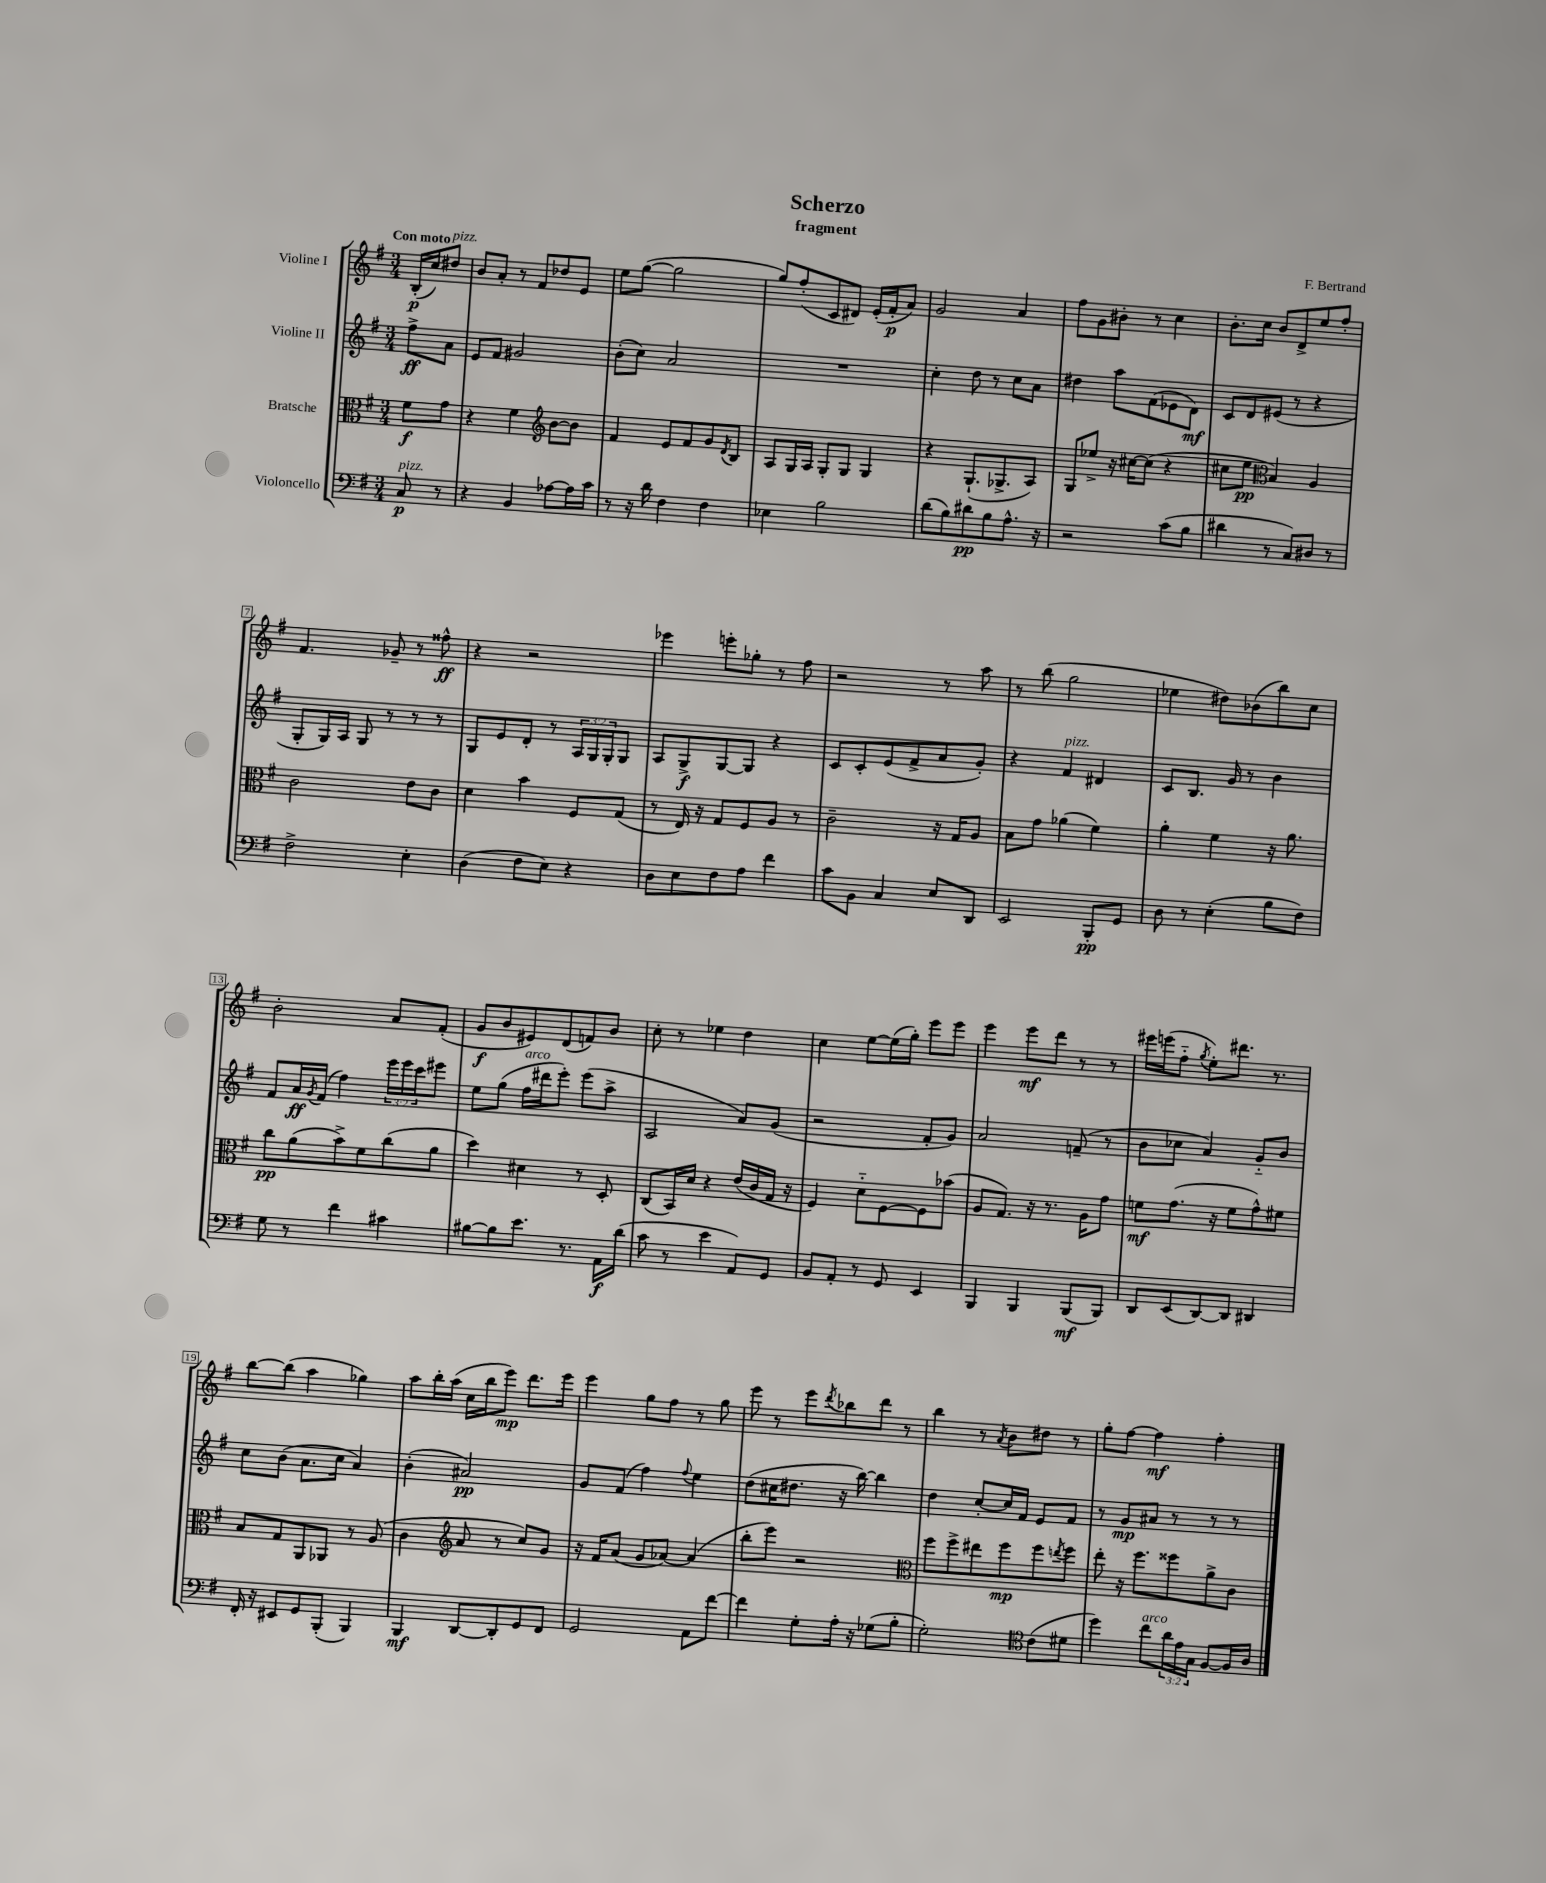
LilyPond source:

\header { title = "Scherzo" composer = "F. Bertrand" subtitle = "fragment" }
<<
\new StaffGroup <<
\new Staff = "s0" \with { instrumentName = "Violine I" } {
    \clef treble \key g \major \numericTimeSignature \time 3/4 \partial 4 \tempo "Con moto"
    b16-.\p( c''16) dis''8^\markup { \italic "pizz." } |
    b'8 a'8-. r8 fis'8 des''8 e'8 |
    e''8 g''8~( g''2 |
    g''8) fis''8-.( c'8 dis'8) e'16-.( fis'16-.\p a'8) |
    g'2 a'4 |
    fis''8 g'8 bis'8-. r8 c''4 |
    b'8.-. c''16 b'8 d'8-> e''8 fis''8-. |
    fis'4. ges'8-- r8 fisis''8-^\ff |
    r4 r2 |
    ees'''4 e'''8-. ges''8-. r8 fis''8 |
    r2 r8 a''8 |
    r8 b''8( g''2 |
    ees''4 dis''8) bes'8( b''8) c''8 |
    b'2-. a'8 fis'8-.( |
    g'8\f b'8 eis'8) d'8( f'8) b'8 |
    c''8-. r8 ees''4 d''4 |
    c''4 e''8~ e''16( g''16-.) e'''8 e'''8 |
    e'''4 e'''8\mf d'''8 r8 r8 |
    eis'''16 e'''16( fis''8-_ \acciaccatura { g''8 } e''8-.) dis'''8. r8. |
    b''8~ b''8( a''4 ges''4) |
    a''8 b''16-. a''16( c''16 b''16 e'''8\mp) d'''8. e'''16 |
    e'''4 g''8 fis''8 r8 g''8 |
    e'''8 r8 e'''8 \acciaccatura { d'''8 } bes''8 d'''8 r8 |
    b''4 r8 \acciaccatura { a'8 } b'8 dis''8 r8 |
    g''8-. fis''8~ fis''4\mf fis''4-. \bar "|." |
}
\new Staff = "s1" \with { instrumentName = "Violine II" } {
    \clef treble \key g \major \numericTimeSignature \time 3/4 \override Staff.TupletNumber.text = #tuplet-number::calc-fraction-text \partial 4
    fis''8->\ff a'8 |
    e'8 fis'8 gis'2 |
    b'8-.( c''8) a'2 |
    R2. |
    c''4-. d''8 r8 c''8 a'8 |
    dis''4 a''8 fis'8( ees'8 d'8\mf) |
    c'8 d'8 eis'8( r8 r4 |
    g8-. g16) a16 g8 r8 r8 r8 |
    g8 e'8 d'8-. r8 \tuplet 3/2 { a16 g16 g16-. } g8 |
    a8 g8->\f g8~ g8 r4 |
    c'8 c'8-. e'8( fis'8-> a'8 g'8-.) |
    r4 fis'4^\markup { \italic "pizz." } dis'4 |
    c'8 b8. g'16 r8 b'4 |
    fis'8 a'16\ff \acciaccatura { g'8 } fis'16( fis''4) \tuplet 3/2 { e'''16 e'''16 c'''16 } eis'''8 |
    e''8 g''8( fis''16^\markup { \italic "arco" } dis'''16 e'''8-.) e'''8( a''8-> |
    a2 a'8) g'8( |
    r2 fis'8-. g'8) |
    a'2 f'8--( r8 |
    b'8 ces''8 a'4) g'8-_ b'8 |
    c''8 b'8( a'8. c''16 a'4) |
    b'4-.( ais'2\pp) |
    g'8 fis'8( fis''4) \appoggiatura { fis''8 } e''4 |
    d''8( cis''16 dis''8. r16 b''16~) b''4 |
    d''4 c''8~-. c''16 fis'16 e'8 fis'8 |
    r8 g'8\mp ais'8 r8 r8 r8 \bar "|." |
}
\new Staff = "s2" \with { instrumentName = "Bratsche" } {
    \clef alto \key g \major \numericTimeSignature \time 3/4 \partial 4
    fis'8\f g'8 |
    r4 fis'4 \clef treble b'8~ b'8 |
    fis'4 e'8 fis'8 g'8 \acciaccatura { d'8 } b8 |
    a8 g16 a16 g8-. g8 g4 |
    r4 g8.-!( ges8.-> a8) |
    g8 ees''8-> r16 cis''16~ cis''8( r4 |
    cis''8 e''8\pp \clef alto b4) a4 |
    c'2 e'8 c'8 |
    d'4 b'4 fis8 g8( |
    r8 e16) r16 g8 fis8 a8 r8 |
    c'2-- r16 g16 a8 |
    b8 g'8 aes'4( fis'4) |
    a'4-. fis'4 r16 a'8. |
    c''8\pp a'8( b'8->) fis'8 c''8( a'8 |
    d''4) dis'4 r8 d8-. |
    c8( b,16) d'16 r4 e'16( c'16 g16 r16 |
    fis4) d'8-_ fis8~ fis8 bes'8( |
    a8 g8.) r16 r8. a16 g'8 |
    f'8\mf g'8.( r16 f'8 g'8-^) fis'8 |
    b8 g8 a,8 aes,8 r8 a8( |
    c'4 \clef treble a'8 r8 c''8) g'8 |
    r16 fis'16 a'8( g'8 aes'8~) aes'4( |
    b''8-. e'''8) r2 |
    \clef alto fis''8 fis''8-> eis''8 fis''8\mp fis''8 \acciaccatura { e''8 } fis''8 |
    e''8-. r16 fis''8. fisis''8 a'8-> c'8 \bar "|." |
}
\new Staff = "s3" \with { instrumentName = "Violoncello" } {
    \clef bass \key g \major \numericTimeSignature \time 3/4 \override Staff.TupletNumber.text = #tuplet-number::calc-fraction-text \partial 4
    c8\p^\markup { \italic "pizz." } r8 |
    r4 b,4 aes8~ aes16 c'16 |
    r8 r16 d'16 fis4 fis4 |
    ees4 b2 |
    d'8( b8) dis'8\pp b8 a8.-^ r16 |
    r2 c'8( b8 |
    dis'4 r8 c8) dis8 r8 |
    fis2-> e4-. |
    d4( fis8 e8) r4 |
    d8 e8 fis8 a8 fis'4 |
    c'8 b,8 c4 e8 d,8 |
    e,2 b,,8-.\pp g,8 |
    d8 r8 e4-.( b8 fis8) |
    g8 r8 fis'4 cis'4 |
    bis8~ bis8 e'8. r8. a,16\f d'16( |
    c'8 r8 e'4 a,8) g,8 |
    b,8 a,8-. r8 g,8 e,4 |
    b,,4 b,,4 b,,8\mf( b,,8) |
    d,8 e,8( d,8~) d,8 dis,4 |
    fis,16-. r16 eis,8 g,8 b,,8-.( b,,4) |
    b,,4\mf d,8~ d,8-. g,8 fis,8 |
    g,2 a,8 fis'8~ |
    fis'4 g8-. a16-. r16 ges8( b8-. |
    g2-.) \clef tenor c'8( dis'8 |
    d''4) c''8^\markup { \italic "arco" } \tuplet 3/2 { a'16 e'16 g16 } fis8~ fis16 a16 \bar "|." |
}
>>
>>
\layout { \context { \Score \override BarNumber.stencil = #(make-stencil-boxer 0.1 0.3 ly:text-interface::print) } }
